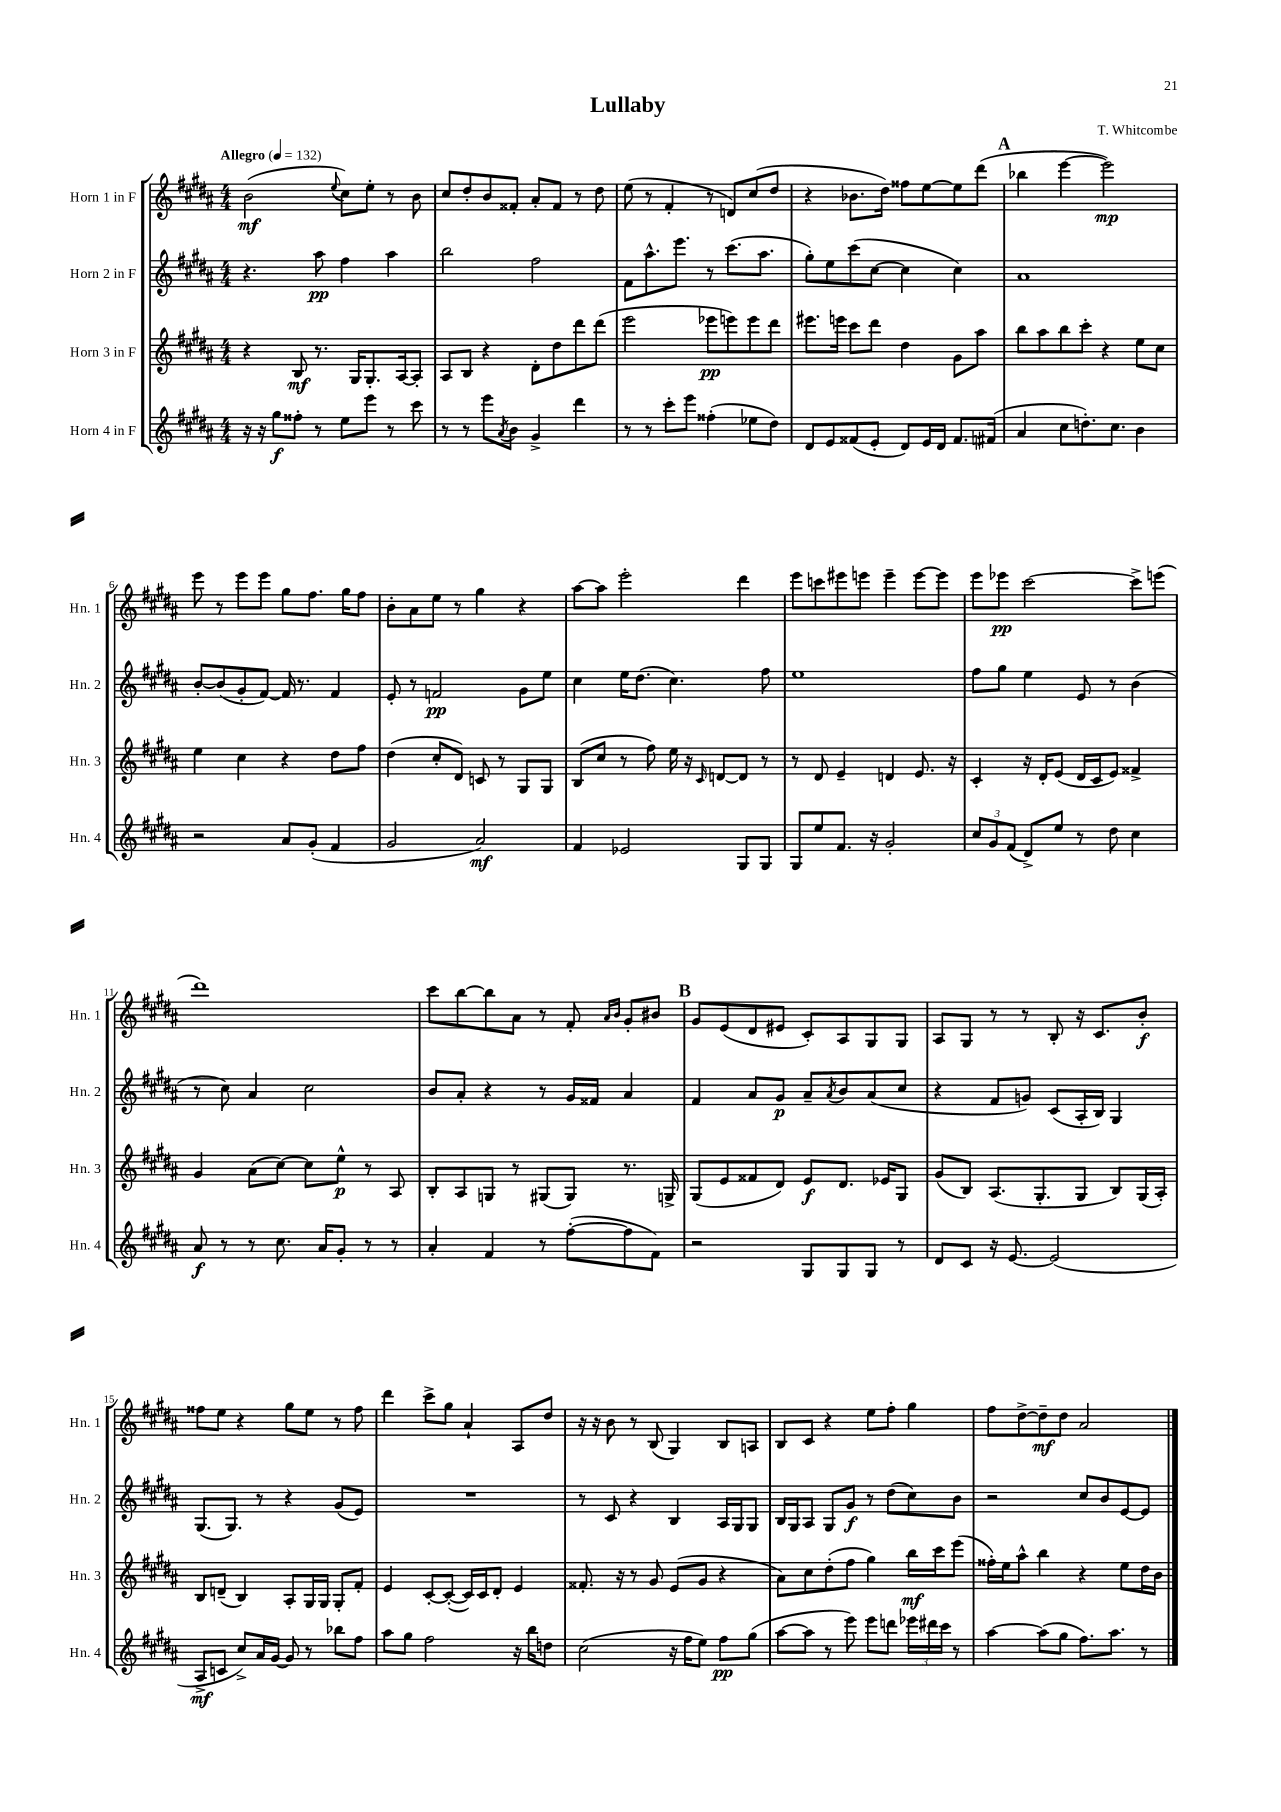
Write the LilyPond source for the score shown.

\header { title = "Lullaby" composer = "T. Whitcombe" }
<<
\new StaffGroup <<
\new Staff = "s0" \with { instrumentName = "Horn 1 in F" shortInstrumentName = "Hn. 1" } {
    \clef treble \key b \major \numericTimeSignature \time 4/4 \tempo "Allegro" 4 = 132
    b'2\mf( \appoggiatura { e''8 } cis''8) e''8-. r8 b'8 |
    cis''8 dis''8-. b'8 fisis'8-. ais'8-. fisis'8 r8 dis''8 |
    e''8( r8 fis'4-. r8 d'8) cis''8( dis''8 |
    r4 bes'8. dis''16) fisis''8 e''8~ e''8 dis'''8( |
    \mark \markup { \bold "A" } bes''4 e'''4~ e'''2\mp) |
    e'''8 r8 e'''8 e'''8 gis''8 fis''8. gis''16 fis''8 |
    b'8-. ais'8 e''8 r8 gis''4 r4 |
    ais''8~ ais''8 e'''2-. dis'''4 |
    e'''8 c'''8 eis'''8 e'''8 e'''4-- e'''8~ e'''8 |
    e'''8 ees'''8\pp cis'''2~ cis'''8-> e'''8( |
    dis'''1) |
    cis'''8 b''8~ b''8 ais'8 r8 fis'8-. \grace { ais'16 b'16 } gis'8-. bis'8 |
    \mark \markup { \bold "B" } gis'8 e'8( dis'8 eis'8 cis'8-.) ais8 gis8 gis8 |
    ais8 gis8 r8 r8 b8-. r16 cis'8. b'8-.\f |
    fisis''8 e''8 r4 gis''8 e''8 r8 fisis''8 |
    dis'''4 cis'''8-> gis''8 ais'4-! ais8 dis''8 |
    r16 r16 b'8 r8 b8( gis4) b8 a8 |
    b8 cis'8 r4 e''8 fis''8-. gis''4 |
    fis''8 dis''8~-> dis''8--\mf dis''8 ais'2 \bar "|." |
}
\new Staff = "s1" \with { instrumentName = "Horn 2 in F" shortInstrumentName = "Hn. 2" } {
    \clef treble \key b \major \numericTimeSignature \time 4/4
    r4. ais''8\pp fis''4 ais''4 |
    b''2 fis''2 |
    fis'8 ais''8.-^ e'''8. r8 cis'''8.( ais''8. |
    gis''8-.) e''8 cis'''8( cis''8~ cis''4 cis''4) |
    \mark \markup { \bold "A" } ais'1 |
    b'8~-. b'8( gis'8-. fis'8~) fis'16 r8. fis'4 |
    e'8-. r8 f'2\pp gis'8 e''8 |
    cis''4 e''16 dis''8.( cis''4.) fis''8 |
    e''1 |
    fis''8 gis''8 e''4 e'8 r8 b'4( |
    r8 cis''8) ais'4 cis''2 |
    b'8 ais'8-. r4 r8 gis'16 fisis'16 ais'4 |
    \mark \markup { \bold "B" } fis'4 ais'8 gis'8\p ais'8-- \acciaccatura { ais'8 } b'8 ais'8( cis''8 |
    r4 fis'8 g'8) cis'8( ais16-. b16) gis4 |
    gis8.( gis8.) r8 r4 gis'8( e'8) |
    R1 |
    r8 cis'8 r4 b4 ais16 gis16 gis8 |
    b16 gis16 ais8 gis8 gis'8\f r8 dis''8( cis''8) b'8 |
    r2 cis''8 b'8 e'8~ e'8 \bar "|." |
}
\new Staff = "s2" \with { instrumentName = "Horn 3 in F" shortInstrumentName = "Hn. 3" } {
    \clef treble \key b \major \numericTimeSignature \time 4/4
    r4 b8\mf r8. gis16 gis8.-. ais16~ ais8-. |
    ais8 b8 r4 dis'8-. dis''8 dis'''8 dis'''8( |
    e'''2 ees'''8\pp e'''8) e'''8 dis'''8 |
    eis'''8. e'''16 cis'''8 dis'''8 dis''4 gis'8 ais''8 |
    \mark \markup { \bold "A" } b''8 ais''8 b''8 cis'''8-. r4 e''8 cis''8 |
    e''4 cis''4 r4 dis''8 fis''8 |
    dis''4( cis''8-. dis'8) c'8 r8 gis8 gis8 |
    b8( cis''8 r8 fis''8) e''16 r16 \grace { cis'16 } d'8~ d'8 r8 |
    r8 dis'8 e'4-- d'4 e'8. r16 |
    cis'4-. r16 dis'16-. e'8( dis'16 cis'16 e'8) fisis'4-> |
    gis'4 ais'8( cis''8~) cis''8 e''8-^\p r8 ais8 |
    b8-. ais8 g8 r8 gis8( gis8) r8. g16-> |
    \mark \markup { \bold "B" } gis8( e'8 fisis'8 dis'8) e'8\f dis'8. ees'16 gis8 |
    gis'8( b8) ais8.( gis8.-. gis8 b8) gis16( ais16-.) |
    b8 d'8--( b4) ais8-. gis16 gis16 gis8-. fis'8-. |
    e'4 cis'8~-. cis'8~-.( cis'16) cis'16 dis'8-. e'4 |
    fisis'8.-. r16 r8 gis'8 e'8( gis'8 r4 |
    ais'8) cis''8 dis''8-.( fis''8 gis''4) b''16\mf cis'''16 e'''8( |
    fisis''16-.) e''16 ais''8-^ b''4 r4 e''8 dis''16 b'16 \bar "|." |
}
\new Staff = "s3" \with { instrumentName = "Horn 4 in F" shortInstrumentName = "Hn. 4" } {
    \clef treble \key b \major \numericTimeSignature \time 4/4
    r16 r16 gis''8\f fisis''8-. r8 e''8 e'''8 r8 cis'''8 |
    r8 r8 e'''8 \acciaccatura { ais'8 } b'8 gis'4-> dis'''4 |
    r8 r8 cis'''8-. e'''8 fisis''4-.( ees''8 dis''8) |
    dis'8 e'8 fisis'8( e'8-. dis'8) e'16 dis'16 fisis'8. fis'16( |
    \mark \markup { \bold "A" } ais'4 cis''8 d''8.-.) cis''8. b'4 |
    r2 ais'8 gis'8-.( fis'4 |
    gis'2 ais'2\mf) |
    fis'4 ees'2 gis8 gis8 |
    gis8 e''8 fis'8. r16 gis'2-. |
    \tuplet 3/2 { cis''8 gis'8 fis'8( } dis'8->) e''8 r8 dis''8 cis''4 |
    ais'8\f r8 r8 cis''8. ais'16 gis'8-. r8 r8 |
    ais'4-. fis'4 r8 fis''8~-.( fis''8 fis'8) |
    \mark \markup { \bold "B" } r2 gis8 gis8 gis8 r8 |
    dis'8 cis'8 r16 e'8.~ e'2( |
    ais8->\mf c'8 cis''8->) ais'16 gis'16~ gis'8 r8 bes''8 fis''8 |
    ais''8 gis''8 fis''2 r16 b''16 d''8 |
    cis''2( r16 fis''16 e''8) fis''8\pp gis''8( |
    ais''8~ ais''8 r8 e'''8) e'''8 d'''8 \tuplet 3/2 { ees'''16 dis'''16 cis'''16 } r8 |
    ais''4~ ais''8( gis''8 fis''8.) ais''8. r8 \bar "|." |
}
>>
>>
